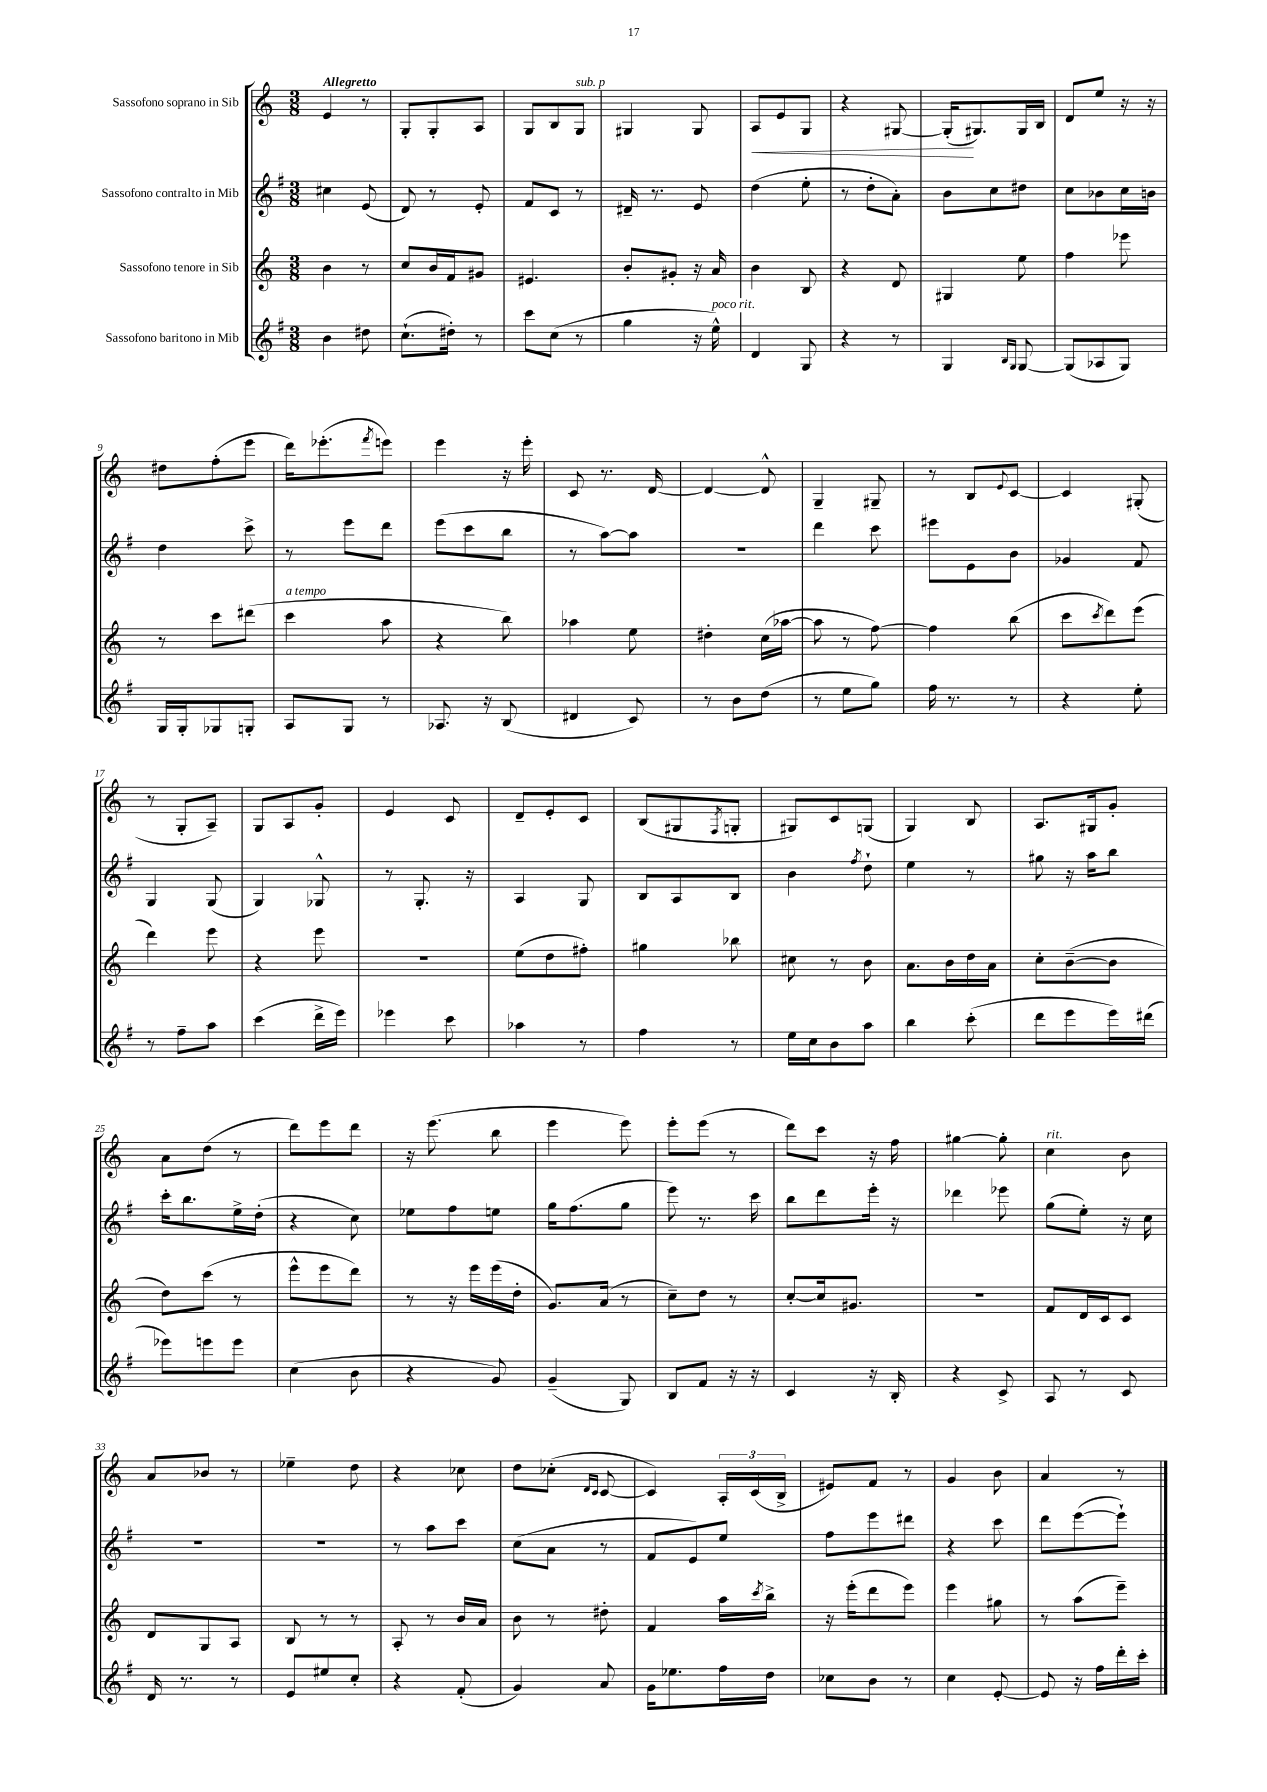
<<
\new StaffGroup <<
\new Staff = "s0" \with { instrumentName = "Sassofono soprano in Sib" } {
    \clef treble \key c \major \numericTimeSignature \time 3/8 \tempo "Allegretto"
    e'4 r8 |
    g8-. g8-. a8 |
    g8 b8 g8^\markup { \italic "sub. p" } |
    gis4 gis8 |
    a8\< e'8 g8 |
    r4 gis8~ |
    gis16-.\!( gis8.) gis16 b16 |
    d'8 e''8 r16 r16 |
    dis''8 f''8-.( e'''8 |
    d'''16) ees'''8.-.( \acciaccatura { f'''8 } e'''8) |
    e'''4 r16 e'''16-. |
    c'8 r8. d'16~ |
    d'4~ d'8-^ |
    g4-- gis8-- |
    r8 b8 \appoggiatura { e'8 } c'8~ |
    c'4 gis8-.( |
    r8 g8-. a8--) |
    g8 a8 g'8-. |
    e'4 c'8 |
    d'8-- e'8-. c'8 |
    b8( gis8 \acciaccatura { f8 } g8-. |
    gis8) c'8 g8( |
    g4) b8 |
    a8. gis16 g'8-. |
    a'8 d''8( r8 |
    d'''8) e'''8 d'''8 |
    r16 e'''8.( b''8 |
    e'''4 e'''8) |
    e'''8-. e'''8( r8 |
    d'''8) c'''8 r16 f''16 |
    gis''4~ gis''8-. |
    c''4^\markup { \italic "rit." } b'8 |
    a'8 bes'8 r8 |
    ees''4-- d''8 |
    r4 ces''8 |
    d''8 ces''8-.( \grace { d'16 c'16 } c'8~ |
    c'4) \tuplet 3/2 { a16-. c'16( b16-> } |
    eis'8) f'8 r8 |
    g'4 b'8 |
    a'4 r8 \bar "|." |
}
\new Staff = "s1" \with { instrumentName = "Sassofono contralto in Mib" } {
    \clef treble \key g \major \numericTimeSignature \time 3/8
    cis''4 e'8( |
    d'8) r8 e'8-. |
    fis'8 c'8 r8 |
    dis'16-- r8. e'8 |
    d''4( e''8-. |
    r8 d''8-. a'8-.) |
    b'8 c''8 dis''8 |
    c''8 bes'8 c''16 b'16 |
    d''4 c'''8-> |
    r8 e'''8 d'''8 |
    e'''8( c'''8 b''8 |
    r8 a''8~) a''8 |
    R4. |
    d'''4 c'''8 |
    eis'''8 e'8 b'8 |
    ges'4 fis'8 |
    g4 g8( |
    g4) ges8-^ |
    r8 g8.-. r16 |
    a4 g8 |
    b8 a8 b8 |
    b'4 \acciaccatura { fis''8 } d''8-! |
    e''4 r8 |
    gis''8 r16 a''16 b''8 |
    c'''16-. b''8. e''16-> d''16-.( |
    r4 c''8) |
    ees''8 fis''8 e''8 |
    g''16 fis''8.( g''8 |
    e'''8) r8. c'''16 |
    b''8 d'''8 e'''16-. r16 |
    des'''4 ees'''8 |
    g''8( e''8-.) r16 c''16 |
    R4. |
    R4. |
    r8 a''8 c'''8 |
    c''8( a'8 r8 |
    fis'8 e'8) e''8 |
    fis''8 e'''8 dis'''8 |
    r4 c'''8 |
    d'''8 e'''8~( e'''8-!) \bar "|." |
}
\new Staff = "s2" \with { instrumentName = "Sassofono tenore in Sib" } {
    \clef treble \key c \major \numericTimeSignature \time 3/8
    b'4 r8 |
    c''8 b'16 f'16 gis'8 |
    eis'4. |
    b'8-. gis'8-. r16 a'16 |
    b'4 b8 |
    r4 d'8 |
    gis4 e''8 |
    f''4 ees'''8 |
    r8 c'''8 dis'''8( |
    c'''4^\markup { \italic "a tempo" } a''8 |
    r4 b''8) |
    aes''4 e''8 |
    dis''4-. c''16( aes''16~ |
    aes''8 r8 f''8~) |
    f''4 b''8( |
    c'''8 \acciaccatura { c'''8 } d'''8) e'''8( |
    d'''4) e'''8 |
    r4 e'''8 |
    R4. |
    e''8( d''8 fis''8-.) |
    gis''4 bes''8 |
    cis''8 r8 b'8 |
    a'8. b'16 d''16 a'16 |
    c''8-. b'8~--( b'8 |
    d''8) c'''8( r8 |
    e'''8-^ e'''8 d'''8) |
    r8 r16 e'''16 e'''16( d''16-. |
    g'8.) a'16( r8 |
    c''8--) d''8 r8 |
    c''8~-. c''16 gis'8. |
    R4. |
    f'8 d'16 c'16 c'8 |
    d'8 g8 a8 |
    b8 r8 r8 |
    a8-. r8 b'16 a'16 |
    b'8 r8 dis''8-. |
    f'4 a''16 \acciaccatura { c'''8 } b''16-> |
    r16 e'''16-.( d'''8 e'''8) |
    e'''4 gis''8 |
    r8 a''8( e'''8--) \bar "|." |
}
\new Staff = "s3" \with { instrumentName = "Sassofono baritono in Mib" } {
    \clef treble \key g \major \numericTimeSignature \time 3/8
    b'4 dis''8 |
    c''8.-!( dis''16-.) r8 |
    c'''8 c''8( r8 |
    g''4 r16 e''16-^^\markup { \italic "poco rit." }) |
    d'4 g8 |
    r4 r8 |
    g4 \grace { b16 g16 } g8~ |
    g8( aes8 g8) |
    g16 g16-. ges8 g8-. |
    a8 g8 r8 |
    aes8. r16 b8( |
    dis'4 c'8) |
    r8 b'8 d''8( |
    r8 e''8 g''8) |
    fis''16 r8. r8 |
    r4 e''8-. |
    r8 fis''8-- a''8 |
    c'''4( d'''16-> e'''16) |
    ees'''4 c'''8 |
    aes''4 r8 |
    fis''4 r8 |
    e''16 c''16 b'8 a''8 |
    b''4 c'''8-.( |
    d'''8 e'''8 e'''16) dis'''16( |
    ees'''8) e'''8 e'''8 |
    c''4( b'8 |
    r4 g'8) |
    g'4--( g8) |
    b8 fis'8 r16 r16 |
    c'4 r16 b16-. |
    r4 c'8-> |
    a8 r8 c'8 |
    d'16 r8. r8 |
    e'8 eis''8 c''8-. |
    r4 fis'8-.( |
    g'4) a'8 |
    g'16 ees''8. fis''16 d''16 |
    ces''8 b'8 r8 |
    c''4 e'8~-. |
    e'8 r16 fis''16 d'''16-. c'''16-. \bar "|." |
}
>>
>>
